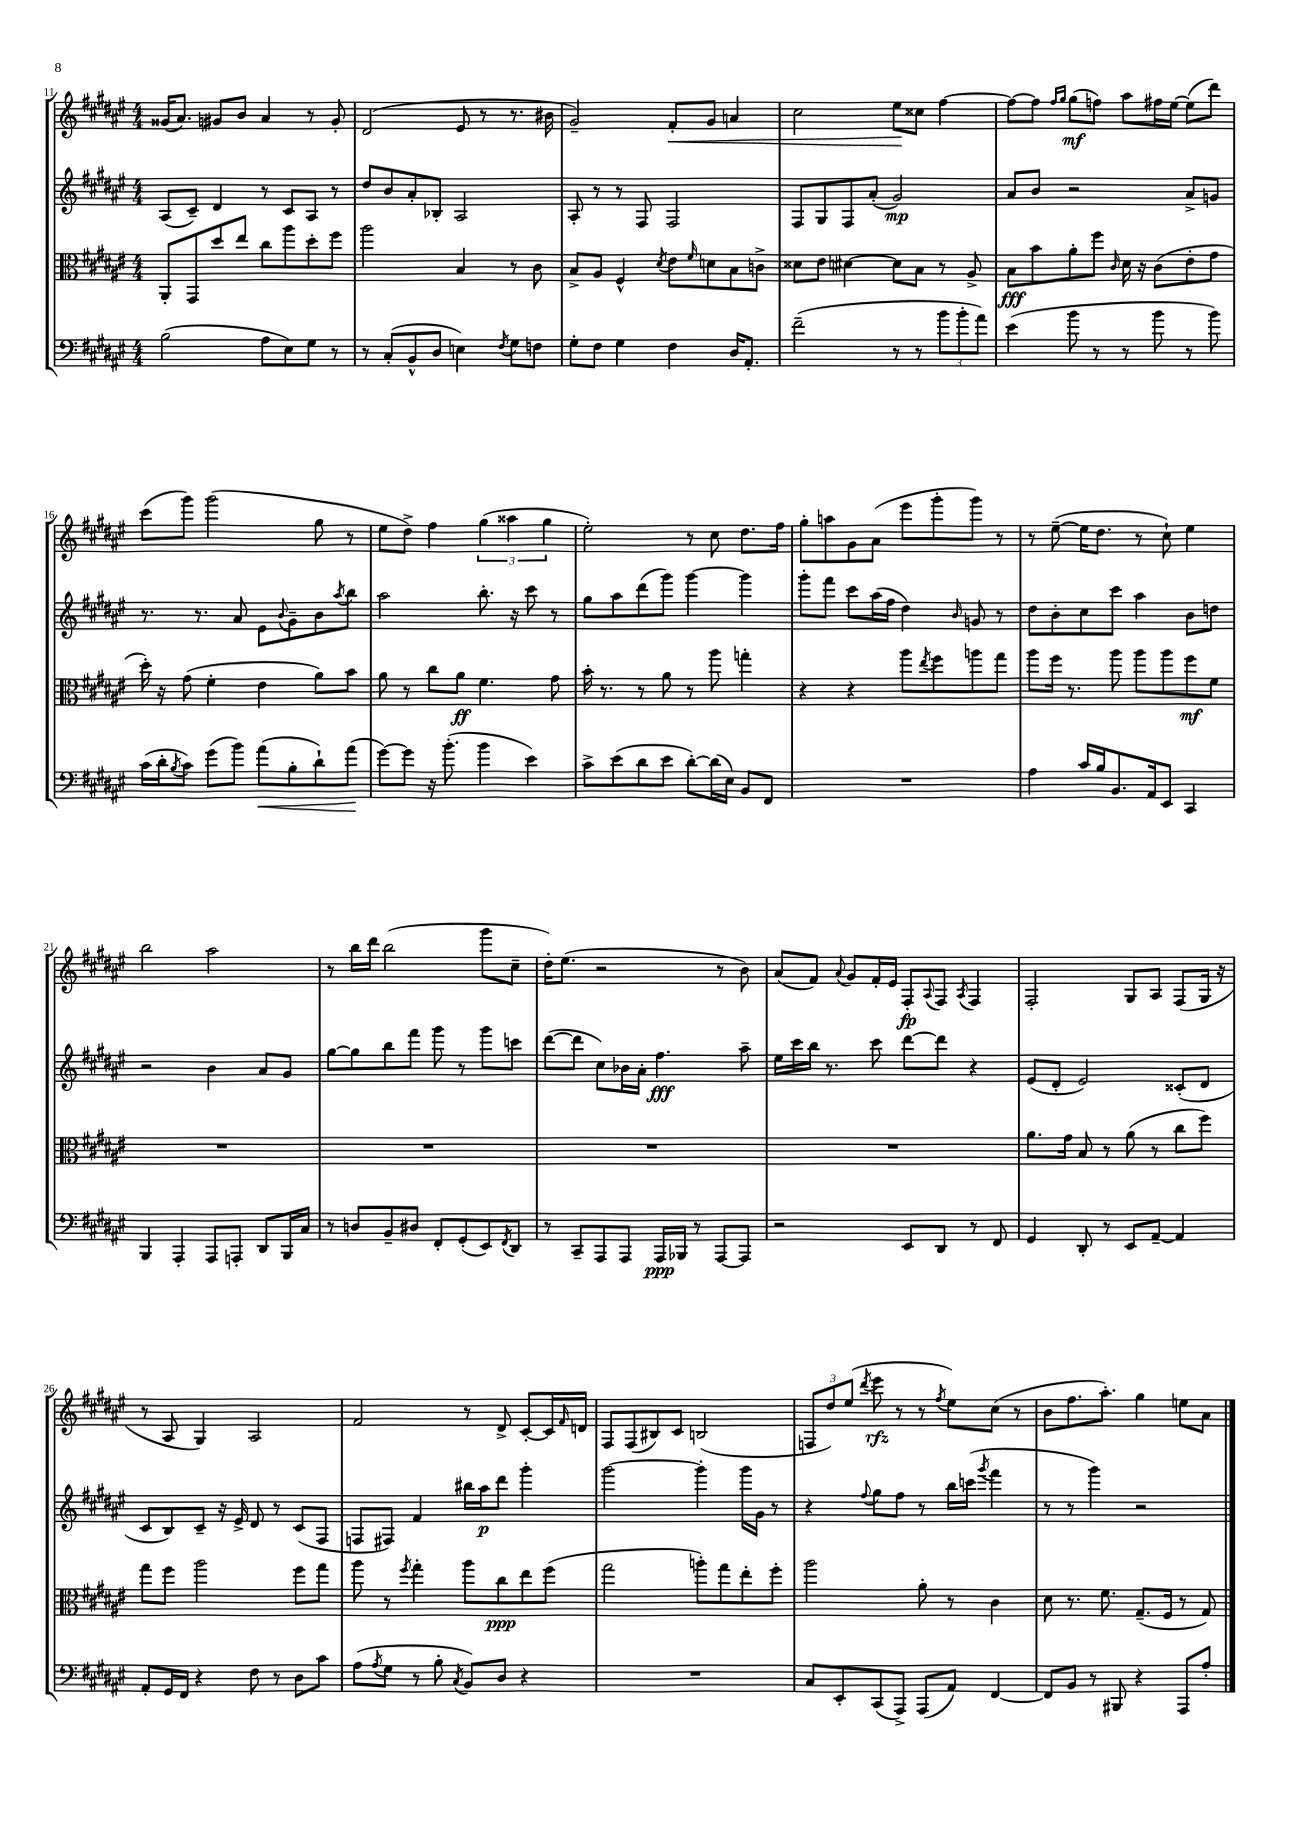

**kern	**kern	**kern	**kern
*staff4	*staff3	*staff2	*staff1
*clefF4	*clefC3	*clefG2	*clefG2
*k[f#c#g#d#a#e#]	*k[f#c#g#d#a#e#]	*k[f#c#g#d#a#e#]	*k[f#c#g#d#a#e#]
*M4/4	*M4/4	*M4/4	*M4/4
(2B	8AA#'	(8A#	(16g##
.	.	.	8.a#)
.	8GG#	8c#~)	.
.	8dd#	4d#	8g#
.	8ee#	.	8b
8A#	8cc#	8r	4a#
8E#)	8aa#	8c#	.
8G#	8dd#'	8A#	8r
8r	8ff#	8r	8g#'
=	=	=	=
8r	2aa#	8dd#	(2d#
(8C#'	.	8b	.
8BB^^	.	8a#'	.
8D#	.	8B-'	.
4E)	4B	2A#	8e#
.	.	.	8r
8qF#	.	.	.
8G#	8r	.	8.r
8F	8c#	.	.
.	.	.	16b#
=	=	=	=
8G#'	8B^	8A#'	2g#~)
8F#	8A#	8r	.
4G#	4F#^^	8r	.
.	.	8F#	.
.	8qd#	.	.
4F#	8e#	2F#	8f#'
.	16qqf#	.	.
.	8d	.	8g#
16D#	8B	.	4a
8.AA#'	.	.	.
.	8c^	.	.
=	=	=	=
(2f#~	8d##	8F#	2cc#
.	8e#	8G#	.
.	[4d#	8F#	.
.	.	(8a#'	.
8r	8d#]	2g#)	8ee#
8r	8B	.	8cc##
12b	8r	.	[4ff#
12b'	.	.	.
.	8A#^	.	.
12a#)	.	.	.
=	=	=	=
(4e#	8B	8a#	8ff#_
.	8b	8b	8ff#]
.	.	.	16qqff#
.	.	.	16qqgg#
8b	8a#'	2r	(8gg#
8r	8ff#	.	8ff)
.	16qqc#	.	.
8r	16d#	.	8aa#
.	16r	.	.
8b	(8c#	.	16ff#
.	.	.	[16ee#
8r	8e#'	8a#^	(8ee#]
8b)	8g#	8g	8ddd#)
=	=	=	=
(16c#	16dd#')	8.r	(8ccc#
16d#'	16r	.	.
8qB	.	.	.
8c#)	(8g#	.	8ggg#)
.	.	8.r	.
(8g#	4f#'	.	(2ggg#
8b)	.	8a#	.
(8a#	4e#	8e#	.
.	.	8qqb	.
8B'	.	8g#~	.
8d#`)	8a#)	8b	8gg#
.	.	8qaa#	.
(8a#	8b	8bb	8r
=	=	=	=
[8g#)	8a#	2aa#	8ee#
8g#]	8r	.	8dd#^)
16r	8cc#	.	4ff#
(8.b'	.	.	.
.	8a#	.	.
4b	4.f#	8.bb'	(6gg#
.	.	.	6aa##
.	.	16r	.
4e#)	.	8ccc#	.
.	.	.	6gg#
.	8g#	8r	.
=	=	=	=
8c#^	16b'	8gg#	2ee#')
.	8.r	.	.
(8e#	.	8aa#	.
8d#	8r	(8ddd#	.
8e#	8a#	8ggg#)	.
[8d#')	8r	[4ggg#	8r
(16d#]	8aa#	.	8cc#
16E#)	.	.	.
8BB	4gg'	4ggg#]	8.dd#
8FF#	.	.	.
.	.	.	16ff#
=	=	=	=
1r	4r	8ggg#'	8gg#'
.	.	8fff#	8aa
.	4r	8ccc#	8g#
.	.	(16aa#	(8a#
.	.	16ff#	.
.	8aa#	4dd#)	8eee#
.	8qee#	.	.
.	8ff#	.	8ggg#'
.	.	16qqb	.
.	8aa	8g	8ggg#)
.	8gg#	8r	8r
=	=	=	=
4A#	8aa#	8dd#	8r
.	16ff#	8b'	([8ee#~
.	8.r	.	.
16c#	.	8cc#	16ee#]
16B	.	.	8.dd#
8.BB	8aa#	8ccc#	.
.	8aa#	4aa#	8r
16AA#	.	.	.
8EE#	8aa#	.	8cc#`)
4CC#	8ff#	8b	4ee#
.	8f#	8dd	.
=	=	=	=
4BBB	1r	2r	2bb
4AAA#'	.	.	.
8AAA#	.	4b	2aa#
8AAA'	.	.	.
8DD#	.	8a#	.
16BBB	.	8g#	.
16C#	.	.	.
=	=	=	=
8r	1r	[8gg#	8r
8D	.	8gg#]	16bb
.	.	.	16ddd#
8BB~	.	8bb	(2bb
8D#	.	8fff#	.
8FF#'	.	8ggg#	.
(8GG#'	.	8r	.
8EE#)	.	8ggg#	8ggg#
8qFF#	.	.	.
8DD#	.	8ccc	8cc#~
=	=	=	=
8r	1r	([8ddd#	16dd#')
.	.	.	(8.ee#
8CC#~	.	8ddd#]	.
8AAA#	.	8cc#)	2r
8AAA#	.	16b-	.
.	.	16a#'	.
16AAA#	.	4.ff#	.
16BBB-	.	.	.
8r	.	.	.
[8AAA#	.	.	8r
8AAA#]	.	8aa#~	8b)
=	=	=	=
2r	1r	16ee#	(8a#
.	.	16ccc#	.
.	.	16bb	8f#)
.	.	8.r	.
.	.	.	8qqa#
.	.	.	8g#
.	.	8ccc#	16f#'
.	.	.	16e#
8EE#	.	[8ddd#	8F#'
.	.	.	8qqA#
8DD#	.	8ddd#]	8F#
.	.	.	8qA#
8r	.	4r	4F#
8FF#	.	.	.
=	=	=	=
4GG#	8.a#	(8e#	2F#'
.	.	8d#'	.
.	16g#	.	.
8DD#'	8B	2e#)	.
8r	8r	.	.
8EE#	(8a#	.	8G#
[8AA#~	8r	.	8A#
4AA#]	8cc#	(8c##'	(8F#
.	8ff#)	8d#	16G#
.	.	.	16r
=	=	=	=
8AA#'	8gg#	8c#	8r
16GG#	8ff#	8B)	8A#
16FF#	.	.	.
4r	2aa#	8c#~	4G#)
.	.	16r	.
.	.	16e#^	.
8F#	.	8d#	2A#
8r	.	8r	.
8D#	8ff#	(8c#	.
8c#	8gg#	8F#	.
=	=	=	=
(8A#	8aa#	8F	2f#
8qA#	.	.	.
8G#	8r	8F#)	.
.	8qff#	.	.
8r	4gg#'	4f#	.
8B'	.	.	.
8qC#	.	.	.
8BB)	8aa#	16bb#	8r
.	.	16aa#	.
8D#	8cc#	8ddd#	8d#^
4r	8ee#	4ggg#'	[8c#'
.	(8ff#	.	16c#]
.	.	.	16qqf#
.	.	.	16d
=	=	=	=
1r	2gg#	[2ggg#	8F#
.	.	.	(8F#
.	.	.	8B#)
.	.	.	8c#
.	8aa')	4ggg#']	(2B
.	8gg#	.	.
.	8ee#'	16ggg#	.
.	.	16g#	.
.	8ff#'	8r	.
=	=	=	=
8C#	2aa#	4r	12F
.	.	.	12dd#)
8EE#'	.	.	.
.	.	.	(12ee#
.	.	8qqff#	8qddd#
(8CC#	.	8gg#	8eee#
8AAA#^)	.	8ff#	8r
(8AAA#	8a#'	8r	8r
.	.	.	8qff#
8AA#)	8r	16bb	8ee#)
.	.	(16ccc	.
.	.	8qggg#	.
[4FF#	4c#	4fff#	(8cc#
.	.	.	8r
=	=	=	=
8FF#]	8d#	8r	8b
8BB	8.r	8r	8.ff#
8r	.	4ggg#)	.
.	8.f#	.	8.aa#')
8BBB#	.	.	.
4r	(8.G#~	2r	4gg#
.	16F#	.	.
8AAA#	8r	.	8ee
8A#'	8G#)	.	8a#
==	==	==	==
*-	*-	*-	*-
